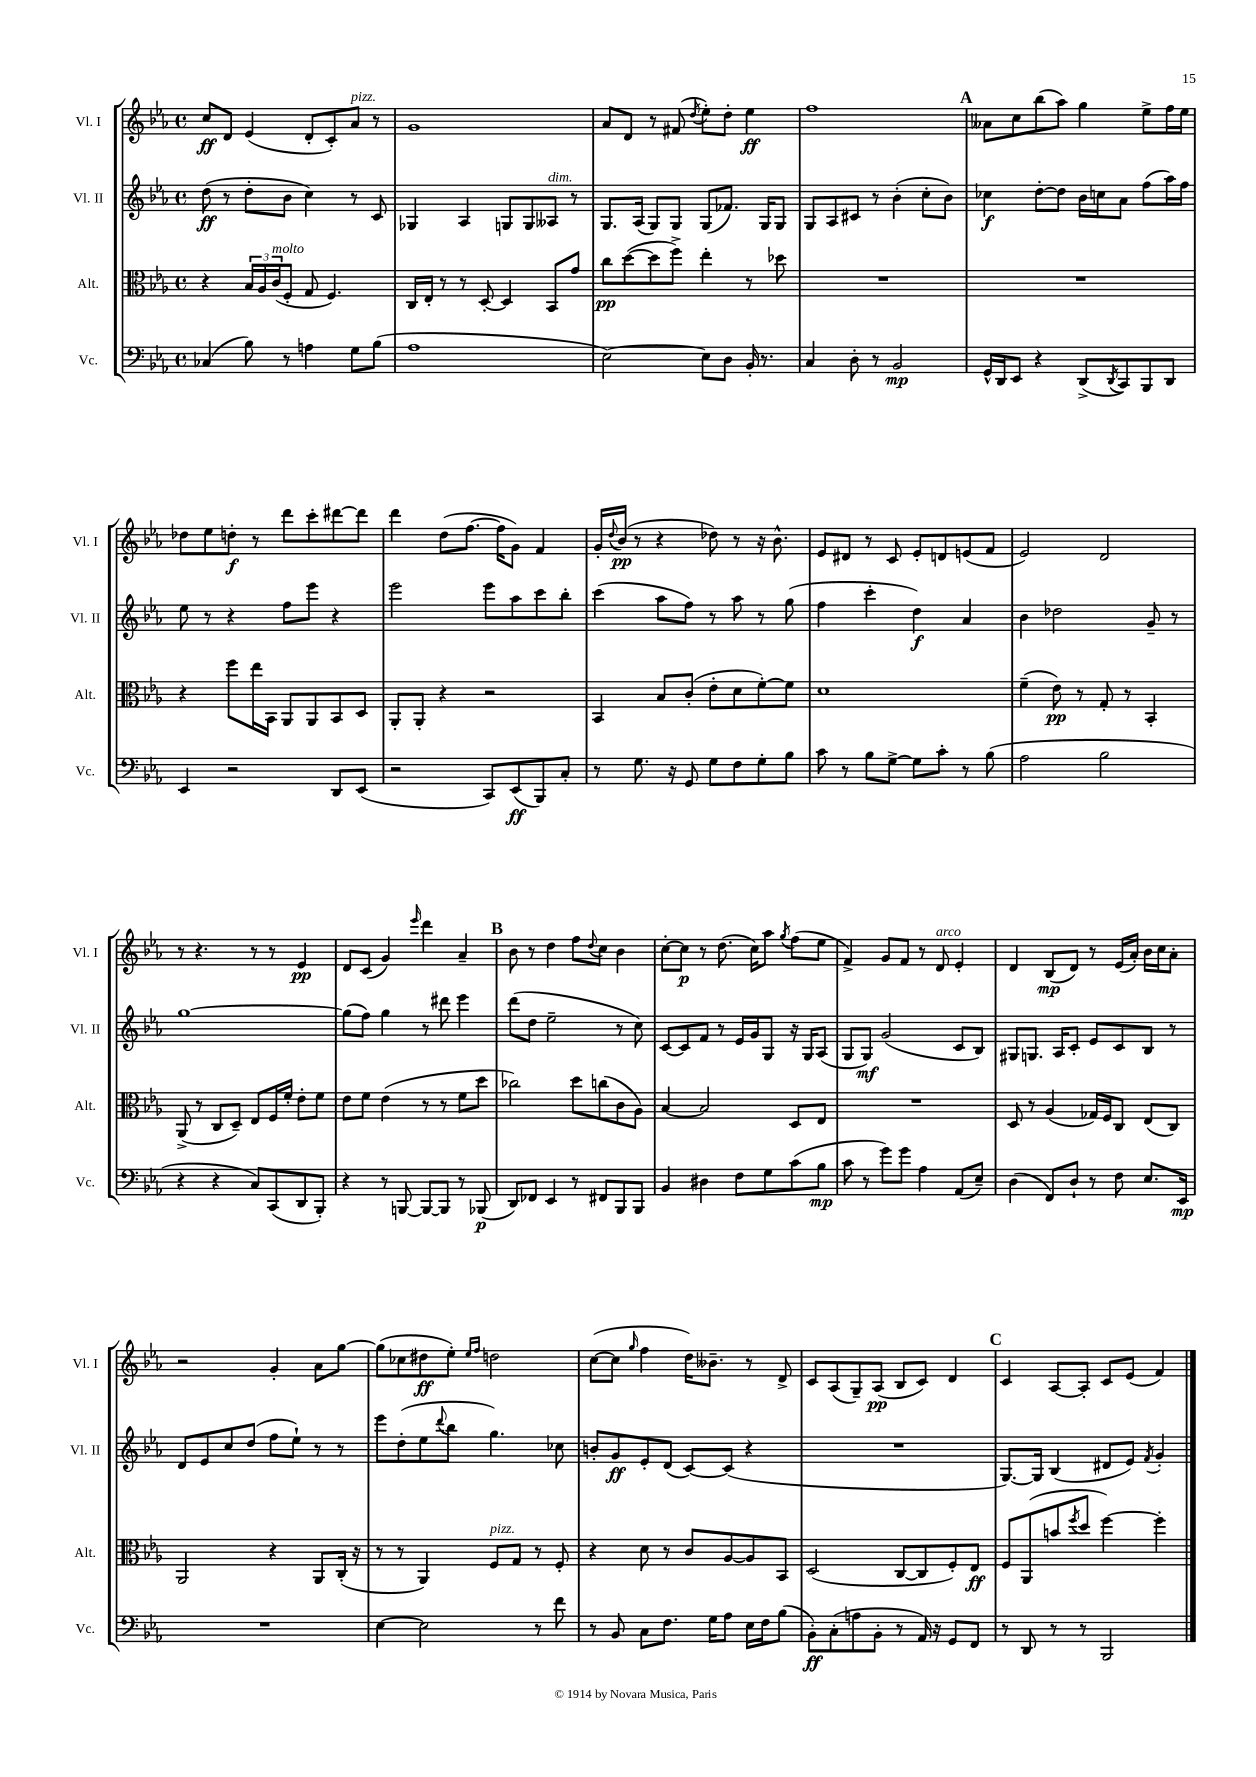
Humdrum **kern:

**kern	**kern	**kern	**kern
*staff4	*staff3	*staff2	*staff1
*clefF4	*clefC3	*clefG2	*clefG2
*k[b-e-a-]	*k[b-e-a-]	*k[b-e-a-]	*k[b-e-a-]
*M4/4	*M4/4	*M4/4	*M4/4
*met(c)	*met(c)	*met(c)	*met(c)
(4C-	4r	(8dd	8cc
.	.	8r	8d
8B-)	24B-	8dd'	(4e-
.	24A-	.	.
.	(24c	.	.
8r	8F'	8b-	.
4A	8G	4cc)	8d'
.	4.F)	.	8c')
8G	.	8r	8a-
(8B-	.	8c	8r
=	=	=	=
1A-	16C	4G-	1g
.	16E-'	.	.
.	8r	.	.
.	8r	4A-	.
.	[8D'	.	.
.	4D]	8G	.
.	.	8G	.
.	8BB-	8A--	.
.	8g	8r	.
=	=	=	=
[2E-)	8cc	8.G	8a-
.	([8dd	.	8d
.	.	(16A-	.
.	8dd]	8G)	8r
.	8ff^)	8G	(8f#
.	.	.	8qdd
8E-]	4ee-'	(8G	8ee-')
8D	.	8.f-)	8dd'
16BB-'	8r	.	4ee-
8.r	.	16G	.
.	8dd-	8G	.
=	=	=	=
4C	1r	8G	1ff
.	.	8A-	.
8D'	.	8c#	.
8r	.	8r	.
2BB-	.	(4b-'	.
.	.	8cc'	.
.	.	8b-)	.
=	=	=	=
16GG^^	1r	4cc-	8a--
16DD	.	.	.
8EE-	.	.	8cc
4r	.	[8dd'	(8bb-
.	.	8dd]	8aa-)
(8DD^	.	16b-	4gg
.	.	16cc	.
8qDD	.	.	.
8CC)	.	8a-	.
8BBB-	.	(8ff	8ee-^
8DD	.	16aa-)	16ff
.	.	16ff	16ee-
=	=	=	=
4EE-	4r	8ee-	8dd-
.	.	8r	8ee-
2r	8ff	4r	8dd'
.	16ee-	.	8r
.	16BB-	.	.
.	8AA-	8ff	8ddd
.	8AA-	8eee-	8ccc'
8DD	8BB-	4r	[8ddd#
(8EE-	8D	.	8ddd#]
=	=	=	=
2r	8AA-'	2eee-	4ddd
.	8AA-'	.	.
.	4r	.	(8dd
.	.	.	[8.ff
8CC)	2r	8eee-	.
.	.	.	16ff]
(8EE-	.	8aa-	8g)
8BBB-)	.	8ccc	4f
8C'	.	8bb-'	.
=	=	=	=
8r	4BB-	(4ccc	16g'
.	.	.	8qqdd
.	.	.	(16b-
8.G	.	.	8r
.	8B-	8aa-	4r
16r	.	.	.
8GG	(8c'	8ff)	.
8G	8e-'	8r	8dd-)
8F	8d	8aa-	8r
8G'	[8f')	8r	16r
.	.	.	8.b-^^
8B-	8f]	(8gg	.
=	=	=	=
8c	1d	4ff	8e-
8r	.	.	8d#
8B-	.	4ccc'	8r
[8G^	.	.	8c
8G]	.	4dd)	8e-'
8c'	.	.	8d
8r	.	4a-	(8e
(8B-	.	.	8f
=	=	=	=
2A-	(4f~	4b-	2e-)
.	8e-)	2dd-	.
.	8r	.	.
2B-	8G'	.	2d
.	8r	.	.
.	4BB-'	8g~	.
.	.	8r	.
=	=	=	=
4r	(8AA-^	[1gg	8r
.	8r	.	4.r
4r	8C	.	.
.	8D~)	.	.
8C)	8E-	.	8r
(8CC	16F	.	8r
.	16f'	.	.
8DD	8e-'	.	4e-
8BBB-')	8f	.	.
=	=	=	=
4r	8e-	(8gg]	8d
.	8f	8ff)	(8c
8r	(4e-	4gg	4g)
[8BBB	.	.	.
.	.	.	16qqeee-
8BBB_	8r	8r	4ddd
8BBB]	8r	8ddd#	.
8r	8f	4eee-	4a-~
(8BBB-	8dd	.	.
=	=	=	=
8DD)	2cc-)	(8ddd	8b-
8FF-	.	8dd	8r
4EE-	.	2ee-~	4dd
8r	8dd	.	8ff
.	.	.	8qqdd
8FF#	(8cc	.	8cc
8BBB-	8c	8r	4b-
8BBB-	8A-)	8cc)	.
=	=	=	=
4BB-	[4B-	[8c	[8cc'
.	.	8c]	8cc]
4D#	2B-]	8f	8r
.	.	8r	(8.dd
8F	.	16e-	.
.	.	16g	16cc)
8G	.	8G	8aa-
.	.	.	8qgg
(8c	8D	16r	(8ff
.	.	16G	.
8B-	8E-	(8A-	8ee-
=	=	=	=
8c	1r	8G	4f^)
8r	.	8G)	.
8g)	.	(2g	8g
8g	.	.	8f
4A-	.	.	8r
.	.	.	8d
(8AA-	.	8c	4e-'
8E-~)	.	8B-)	.
=	=	=	=
(4D	8D	8G#	4d
.	8r	8.G	.
8FF)	(4A-	.	(8B-
.	.	16A-	.
8D`	.	8c'	8d)
8r	16G-)	8e-	8r
.	16F	.	.
8F	8C	8c	(16e-
.	.	.	16a-')
8.E-	(8E-	8B-	16b-
.	.	.	16cc
.	8C)	8r	8a-'
16EE-	.	.	.
=	=	=	=
1r	2AA-	8d	2r
.	.	8e-	.
.	.	8cc	.
.	.	(8dd	.
.	4r	8ff	4g'
.	.	8ee-`)	.
.	8AA-	8r	8a-
.	(16C'	8r	[8gg
.	16r	.	.
=	=	=	=
[4E-	8r	8eee-	(8gg]
.	8r	(8dd'	8cc-
2E-]	4AA-)	8ee-	8dd#
.	.	8qqddd	.
.	.	8bb-	8ee-')
.	.	.	16qqee-
.	.	.	16qqff
.	8F	4.gg)	2dd
.	8G	.	.
8r	8r	.	.
8f	8F'	8cc-	.
=	=	=	=
8r	4r	8b'	([8cc
8BB-	.	8g	8cc]
.	.	.	16qqgg
8C	8d	8e-'	4ff
8.F	8r	(8d	.
.	8c	[8c)	16dd)
16G	.	.	8.b--~
8A-	[8A-	(8c]	.
16E-	8A-]	4r	8r
16F	.	.	.
(8B-	8BB-	.	8d^
=	=	=	=
8BB-')	(2D	1r	8c
(8C'	.	.	(8A-
8A	.	.	8G~)
8BB-'	.	.	(8A-
8r	[8C	.	8B-
16AA-)	8C]	.	8c)
16r	.	.	.
8GG	8F')	.	4d
8FF	8E-	.	.
=	=	=	=
8r	8F	[8.G)	4c
8DD	(8AA-	.	.
.	.	16G]	.
8r	8b	(4B-	[8A-
.	8qff	.	.
8r	8dd	.	8A-']
2BBB-	[4ff)	8d#	8c
.	.	8e-)	(8e-
.	.	8qf	.
.	4ff']	4g'	4f)
==	==	==	==
*-	*-	*-	*-
